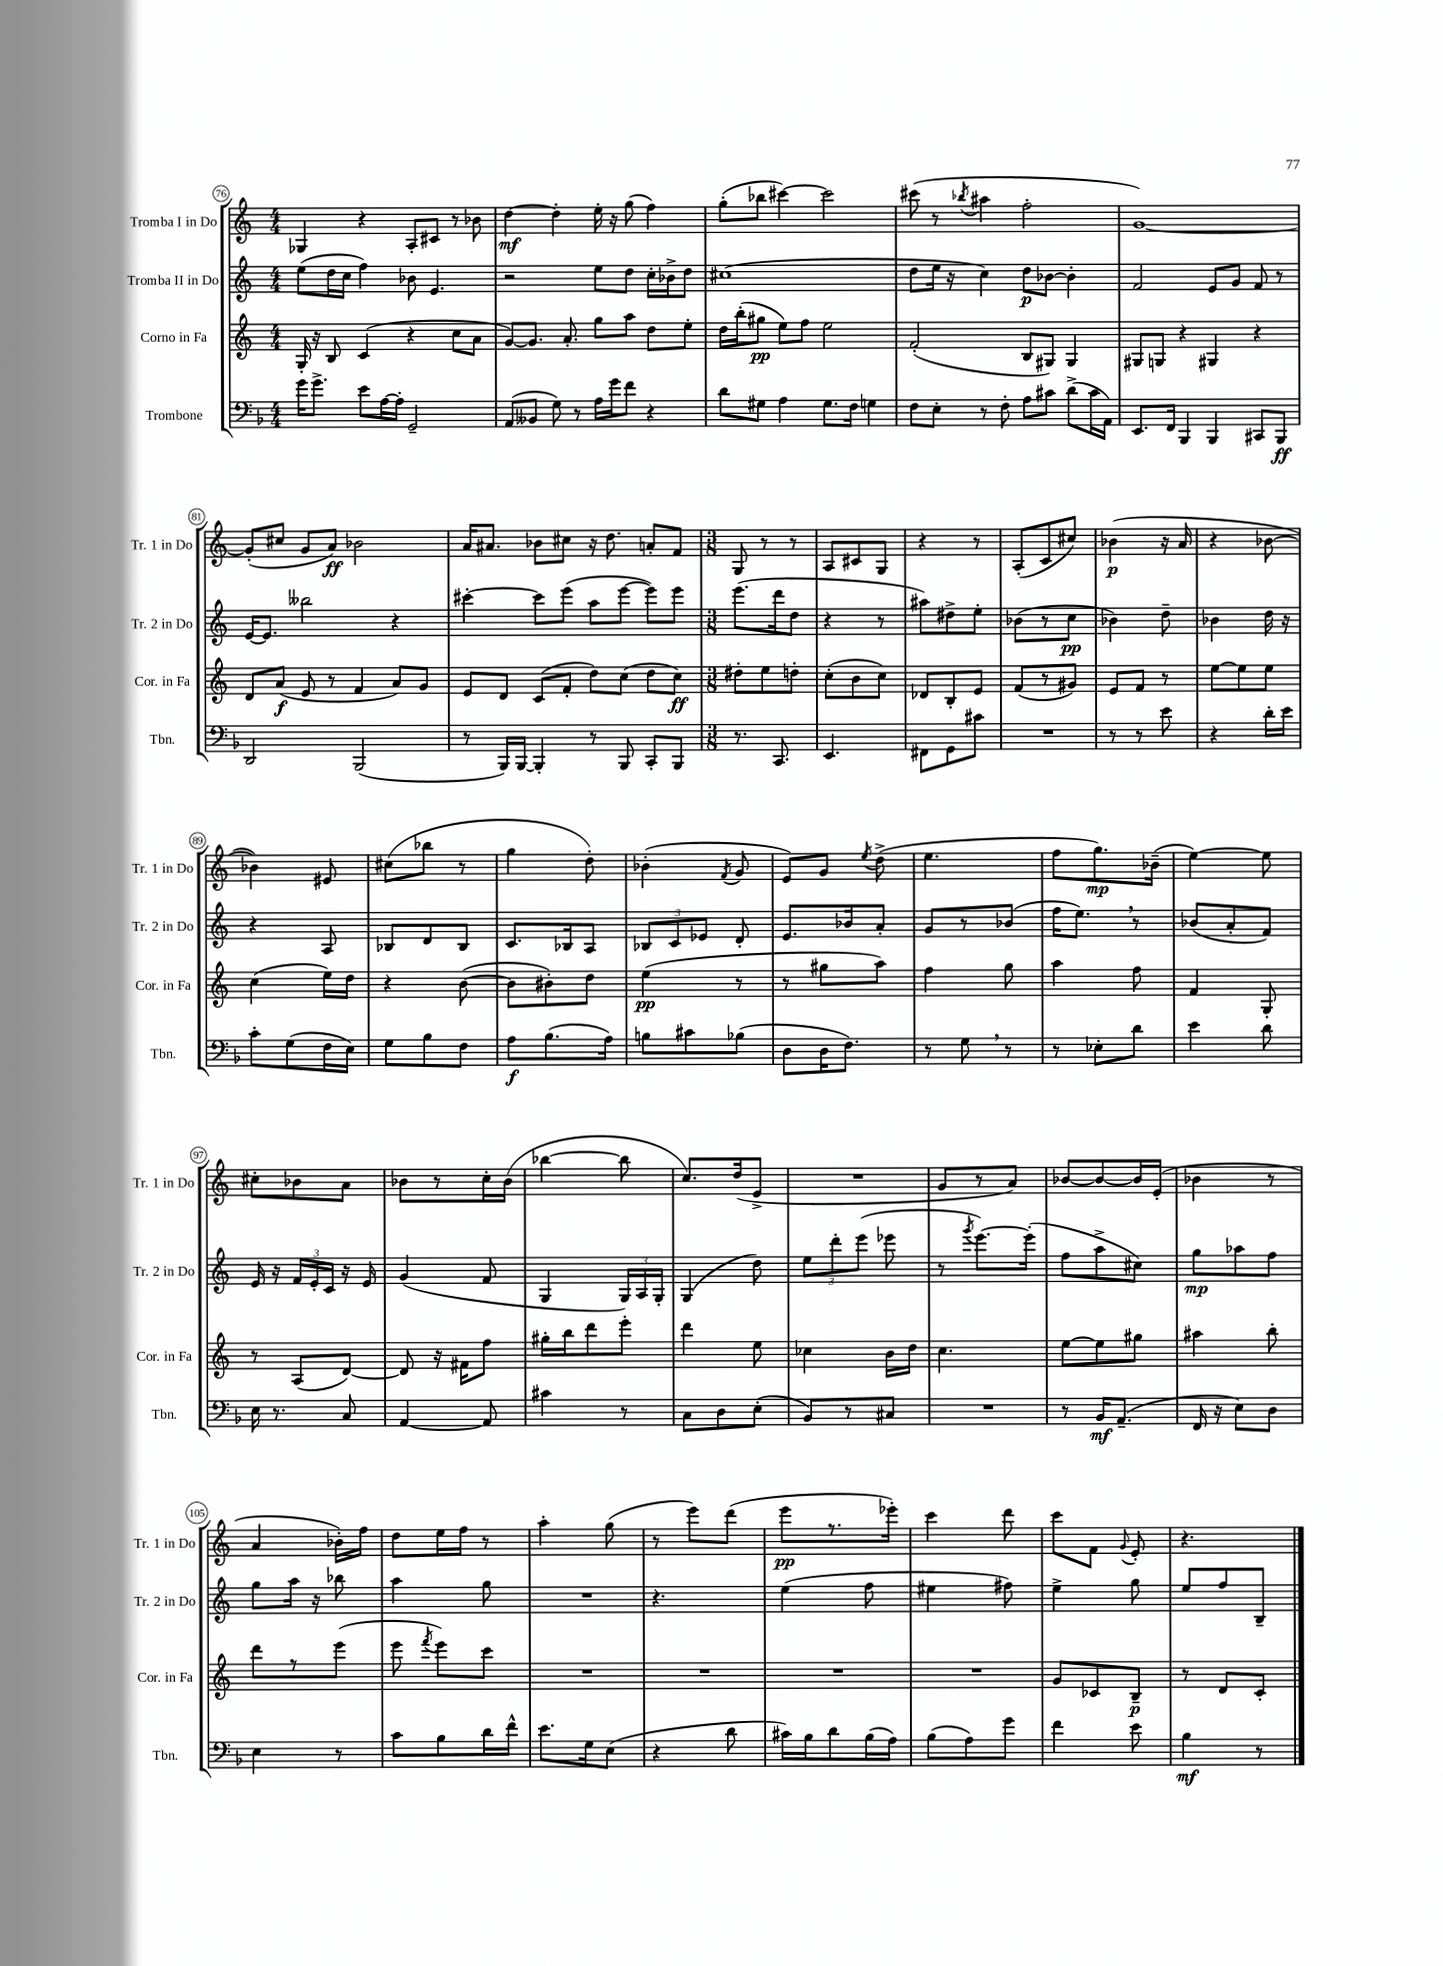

**kern	**kern	**kern	**kern
*staff4	*staff3	*staff2	*staff1
*clefF4	*clefG2	*clefG2	*clefG2
*k[b-]	*k[]	*k[]	*k[]
*M4/4	*M4/4	*M4/4	*M4/4
16g	16G'	(8ee	4G-
8.g^	16r	.	.
.	8B	16dd	.
.	.	16cc	.
8e	(4c	4ff)	4r
[16A	.	.	.
16A']	.	.	.
2GG~	4r	8b-	8A'
.	.	4.e	8c#
.	8cc	.	8r
.	8a	.	8b-
=	=	=	=
(8AA	[8g)	2r	[4dd
8BB--	8.g]	.	.
8G)	.	.	4dd']
.	8.a'	.	.
8r	.	.	.
16A	8gg	8ee	16ee'
16g	.	.	16r
8f	8aa	8dd	(8gg
4r	8dd	16cc'	4ff)
.	.	16b-^	.
.	8ee'	8dd	.
=	=	=	=
8d	16dd	(1cc#	(8gg'
.	(16bb'	.	.
8G#	8gg#	.	8bb-
4A	8ee)	.	[4ccc#)
.	8ff	.	.
8.G#	2ee	.	2ccc#]
16F	.	.	.
4G	.	.	.
=	=	=	=
8F	(2f'	8dd	(8ccc#
8E'	.	16ee	8r
.	.	16r	.
.	.	.	8qbb-
8r	.	4cc)	4aa#
8F'	.	.	.
8A	8B	8dd	2ff'
8c#	8G#)	[8b-	.
(8d^	4G#	4b-']	.
16c#	.	.	.
16AA)	.	.	.
=	=	=	=
8.EE	8G#	2f	[1g)
.	8G	.	.
16FF	.	.	.
4BBB-	4r	.	.
4BBB-	4G#	8e	.
.	.	8g	.
8CC#	4r	8f	.
8BBB-	.	8r	.
=	=	=	=
2DD	8d	[16e	(8g']
.	.	8.e]	.
.	(8a	.	8cc#
.	8e	2bb--	8g
.	8r	.	8a)
(2BBB-	4f	.	2b-
.	8a)	4r	.
.	8g	.	.
=	=	=	=
8r	8e	[4ccc#'	16a
.	.	.	8.a#
16BBB-)	8d	.	.
[16BBB-	.	.	.
4BBB-']	(8c	8ccc#]	8b-
.	8f'	(8eee	8cc#
8r	8dd)	8aa	16r
.	.	.	8.dd
8BBB-	(8cc	[8eee	.
8CC'	8dd	8eee])	8a'
8BBB-	8cc)	8eee	8f
=	=	=	=
*M3/8	*M3/8	*M3/8	*M3/8
8.r	8dd#'	(8.eee	8G
.	8ee	.	8r
8.CC	.	16ddd	.
.	8dd'	8dd	8r
=	=	=	=
4.EE	(8cc'	4r	8A
.	8b	.	8c#
.	8cc)	8r	8G
=	=	=	=
8FF#	8d-	8aa#)	4r
8GG	8B'	8dd#^	.
8c#	8e	8ee'	8r
=	=	=	=
4.r	(8f	(8b-	(8A'
.	8r	8r	8c
.	8g#)	8cc	8cc#)
=	=	=	=
8r	8e	4b-)	(4b-
8r	8f	.	.
8e	8r	8dd~	16r
.	.	.	16a
=	=	=	=
4r	[8ee	4b-	4r
.	8ee]	.	.
16d'	8ee	16dd	[8b-
16e	.	16r	.
=	=	=	=
8c'	(4cc	4r	4b-])
(8G	.	.	.
16F	16ee)	8A	8e#
16E)	16dd	.	.
=	=	=	=
8G	4r	8B-	(8cc#
8B-	.	8d	8bb-
8F	([8b	8B-	8r
=	=	=	=
8A	8b]	8.c	4gg
(8.B-	8b#')	.	.
.	.	16B-	.
.	8dd	8A	8dd')
16A)	.	.	.
=	=	=	=
8B	(4ee	12B-	(4b-'
.	.	12c	.
8c#	.	.	.
.	.	12e-	.
.	.	.	8qf
(8B-	8r	8d'	8g
=	=	=	=
8D	8r	8.e	8e)
16D	8gg#	.	8g
8.F)	.	16b-	.
.	.	.	8qee
.	8aa)	8a'	(8dd^
=	=	=	=
8r	4ff	8g	4.ee
8G	.	8r	.
8r	8gg	(8b-	.
=	=	=	=
8r	4aa	16ff	8ff
.	.	8.ee)	.
8E-'	.	.	8.gg)
8d	8ff	8r	.
.	.	.	(16b-~
=	=	=	=
4e	4f	(8b-	[4ee)
.	.	8a'	.
8d	8G'	8f)	8ee]
=	=	=	=
16E	8r	16e	8cc#'
8.r	.	16r	.
.	(8A	24f	8b-
.	.	24e'	.
.	.	24c	.
8C	[8d)	16r	8a
.	.	16e	.
=	=	=	=
[4AA	8d]	(4g	8b-
.	16r	.	8r
.	16f#	.	.
8AA]	8ff	8f	16cc'
.	.	.	(16b-
=	=	=	=
4c#	16gg#'	4G	[4bb-
.	16bb	.	.
.	8ddd	.	.
8r	8eee'	24G)	8bb-]
.	.	24A	.
.	.	24G'	.
=	=	=	=
8C	4ddd	(4G	8.cc)
8D	.	.	.
.	.	.	(16dd
(8E'	8ee	8dd)	8e^
=	=	=	=
8BB-)	4cc-	12ee	4.r
.	.	12ddd'	.
8r	.	.	.
.	.	(12eee	.
8C#	16b	8eee-	.
.	16dd	.	.
=	=	=	=
4.r	4.cc	8r	8g
.	.	8qggg	.
.	.	[8.eee)	8r
.	.	.	8a)
.	.	(16eee']	.
=	=	=	=
8r	[8ee	8ff	[8b-
16BB-	8ee]	8aa^	8b-_
(8.AA~	.	.	.
.	8gg#	8cc#)	16b-]
.	.	.	(16e'
=	=	=	=
16FF	4aa#	8gg	4b-
16r	.	.	.
8E)	.	8aa-	.
8D	8bb'	8ff	8r
=	=	=	=
4E	8ddd	8gg	4a
.	8r	16aa	.
.	.	16r	.
8r	(8eee	8bb-	16b-')
.	.	.	16ff
=	=	=	=
8c	8eee	4aa	8dd
.	8qfff	.	.
8B-	8eee)	.	16ee
.	.	.	16ff
16d	8ccc	8gg	8r
16f^^	.	.	.
=	=	=	=
8.e	4.r	4.r	4aa'
16G	.	.	.
(8E	.	.	(8gg
=	=	=	=
4r	4.r	4.r	8r
.	.	.	8eee)
8d	.	.	(8ddd
=	=	=	=
16c#)	4.r	(4ee	8eee
16B-	.	.	.
8d	.	.	8.r
(16B-	.	8ff	.
16A)	.	.	16eee-')
=	=	=	=
(8B-	4.r	4ee#	4ccc
8A)	.	.	.
8g	.	8ff#)	8ddd
=	=	=	=
4f	8g	4ee^	8ccc
.	8c-	.	8f
.	.	.	8qqg
8e	8B~	8gg	8e'
=	=	=	=
4B-	8r	8ee	4.r
.	8d	8ff	.
8r	8c'	8B~	.
==	==	==	==
*-	*-	*-	*-
